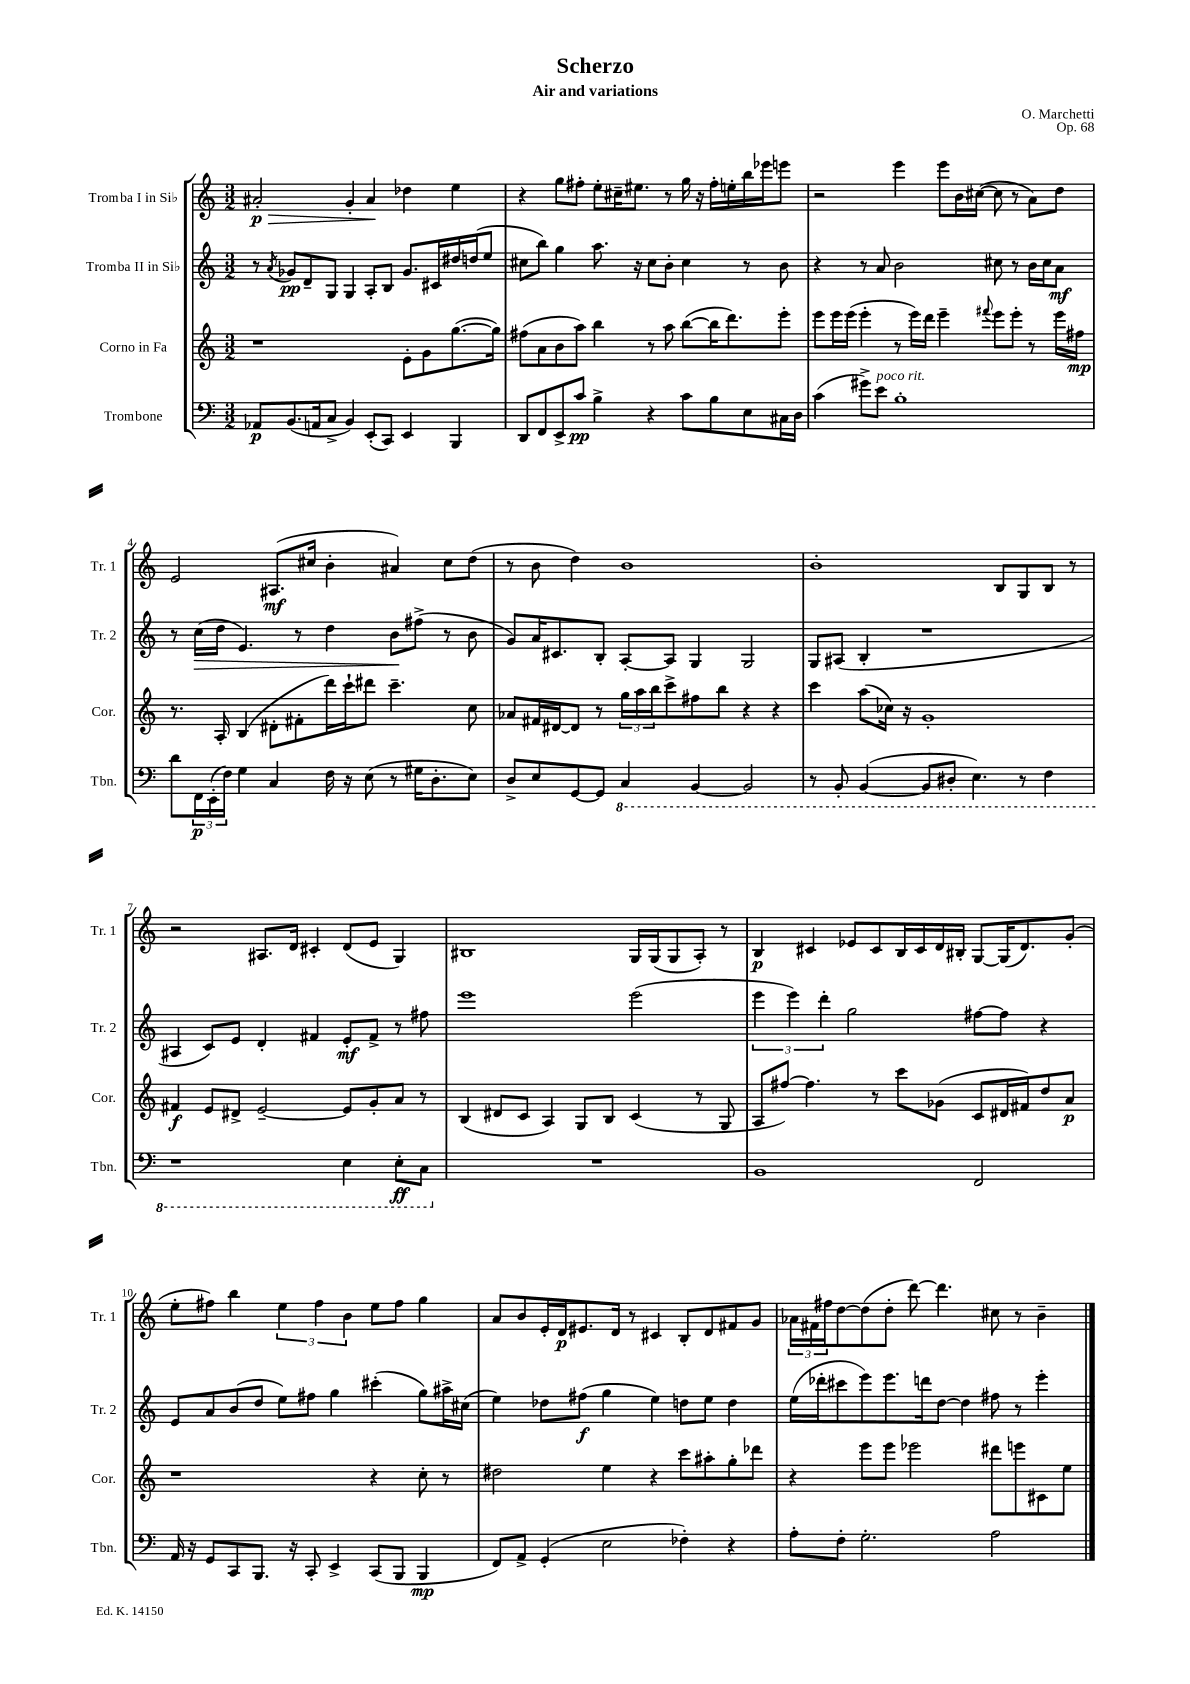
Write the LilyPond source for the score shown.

\header { title = "Scherzo" composer = "O. Marchetti" subtitle = "Air and variations" opus = "Op. 68" }
<<
\new StaffGroup <<
\new Staff = "s0" \with { instrumentName = "Tromba I in Sib" shortInstrumentName = "Tr. 1" } {
    \clef treble \key c \major \numericTimeSignature \time 3/2
    ais'2-.\p\> g'4-. ais'4\! des''4 e''4 |
    r4 g''8 fis''8-. e''8-. cis''16-- eis''8. r8 g''16 r16 fis''16-. e''16-. b''16 ees'''16 e'''8 |
    r2 e'''4 e'''8 b'16 cis''16~( cis''8 r8 a'8) d''8 |
    e'2 ais8.\mf( cis''16 b'4-. ais'4) cis''8 d''8( |
    r8 b'8 d''4) b'1 |
    b'1-. b8 g8 b8 r8 |
    r2 ais8. d'16 cis'4-. d'8( e'8 g4) |
    bis1 g16 g16( g8 a8-.) r8 |
    b4\p cis'4 ees'8 cis'8 b16 cis'16 d'16 bis16-. g8~ g16( d'8.) g'8-.( |
    e''8-. fis''8) b''4 \tuplet 3/2 { e''4 fis''4 b'4 } e''8 fis''8 g''4 |
    a'8 b'8 e'16-. d'16\p eis'8. d'16 r8 cis'4 b8-. d'8 fis'8 g'8 |
    \tuplet 3/2 { aes'16 fis'16 fis''16 } d''8~ d''8( d''8-. d'''8~) d'''4. cis''8 r8 b'4-- \bar "|." |
}
\new Staff = "s1" \with { instrumentName = "Tromba II in Sib" shortInstrumentName = "Tr. 2" } {
    \clef treble \key c \major \numericTimeSignature \time 3/2
    r8 \acciaccatura { a'8 } ges'8\pp d'8-- g8 g4 a8-. b8 ges'8. cis'16 dis''16 d''16( e''8 |
    cis''8 b''8) g''4 a''8. r16 cis''8 b'8-. cis''4 r8 b'8 |
    r4 r8 a'8 b'2 cis''8 r8 b'16 cis''16 a'8\mf |
    r8 c''16\>( d''16 e'4.) r8 d''4 b'8\! fis''8->( r8 b'8 |
    g'8) a'16 cis'8. b8-. a8~-. a8 g4 g2 |
    g8 ais8( b4-. r1 |
    ais4 c'8) e'8 d'4-. fis'4 e'8-.\mf fis'8-> r8 fis''8 |
    e'''1 e'''2( |
    \tuplet 3/2 { e'''4 e'''4) d'''4-. } g''2 fis''8~ fis''8 r4 |
    e'8 a'8 b'8( d''8 e''8) fis''8 g''4 cis'''4-.( g''8) ais''16-> cis''16( |
    e''4) des''8 fis''8\f( g''4 e''4) d''8 e''8 d''4 |
    e''16( des'''16-. cis'''8 e'''8) e'''8. d'''16 d''8~ d''4 fis''8 r8 e'''4-. \bar "|." |
}
\new Staff = "s2" \with { instrumentName = "Corno in Fa" shortInstrumentName = "Cor." } {
    \clef treble \key c \major \numericTimeSignature \time 3/2
    r1 e'8-. g'8 g''8.~( g''16) |
    fis''8( a'8 b'8 a''8) b''4 r8 a''8 b''8~( b''16 d'''8.) e'''8-. |
    e'''8 e'''16 e'''16( e'''4-. r8 e'''16) d'''16 e'''4-- \appoggiatura { fis'''8 } e'''8 e'''8-. r8 e'''16 fis''16\mp |
    r8. a16-. b4( dis'8-. fis'8-. d'''16) c'''16-! dis'''8 c'''4.-- c''8 |
    aes'8 fis'16 dis'16~ dis'8 r8 \tuplet 3/2 { g''16 a''16 b''16 } c'''8-> fis''8 b''8 r4 r4 |
    c'''4 a''8( ces''16) r16 g'1-. |
    fis'4\f e'8 dis'8-> e'2~-- e'8 g'8-. a'8 r8 |
    b4( dis'8 c'8 a4) g8 b8 c'4( r8 g8 |
    a8 fis''8~) fis''4. r8 c'''8 ges'8( c'8 dis'16 fis'16) d''8 a'8\p |
    r1 r4 c''8-. r8 |
    dis''2 e''4 r4 c'''8 ais''8-. g''8-. des'''8 |
    r4 e'''8 e'''8 ees'''2 dis'''8 e'''8 cis'8 e''8 \bar "|." |
}
\new Staff = "s3" \with { instrumentName = "Trombone" shortInstrumentName = "Tbn." } {
    \clef bass \key c \major \numericTimeSignature \time 3/2
    aes,8\p b,8.( a,16 c8-> b,4) e,8-.( c,8) e,4 b,,4 |
    d,8 f,8 e,8-> c'8\pp b4-> r4 c'8 b8 e8 cis16 d16 |
    c'4( gis'8->) e'8^\markup { \italic "poco rit." } b1-. |
    d'8 \tuplet 3/2 { f,16\p e,16-.( f16) } g4 c4 f16 r16 e8( r8 gis16 d8.-. e8) |
    d8-> e8 g,8~ g,8 \ottava #-1 c,4 b,,4~ b,,2 |
    r8 b,,8-. b,,4~( b,,8 dis,8-. e,4.) r8 f,4 |
    r1 e,4 e,8-.\ff c,8 \ottava #0 |
    R1. |
    b,1 f,2 |
    a,16 r16 g,8 c,8 b,,8. r16 c,8-. e,4-> c,8( b,,8 b,,4\mp |
    f,8) a,8-> g,4-.( e2 fes4-.) r4 |
    a8-. f8-. g2.-. a2 \bar "|." |
}
>>
>>
